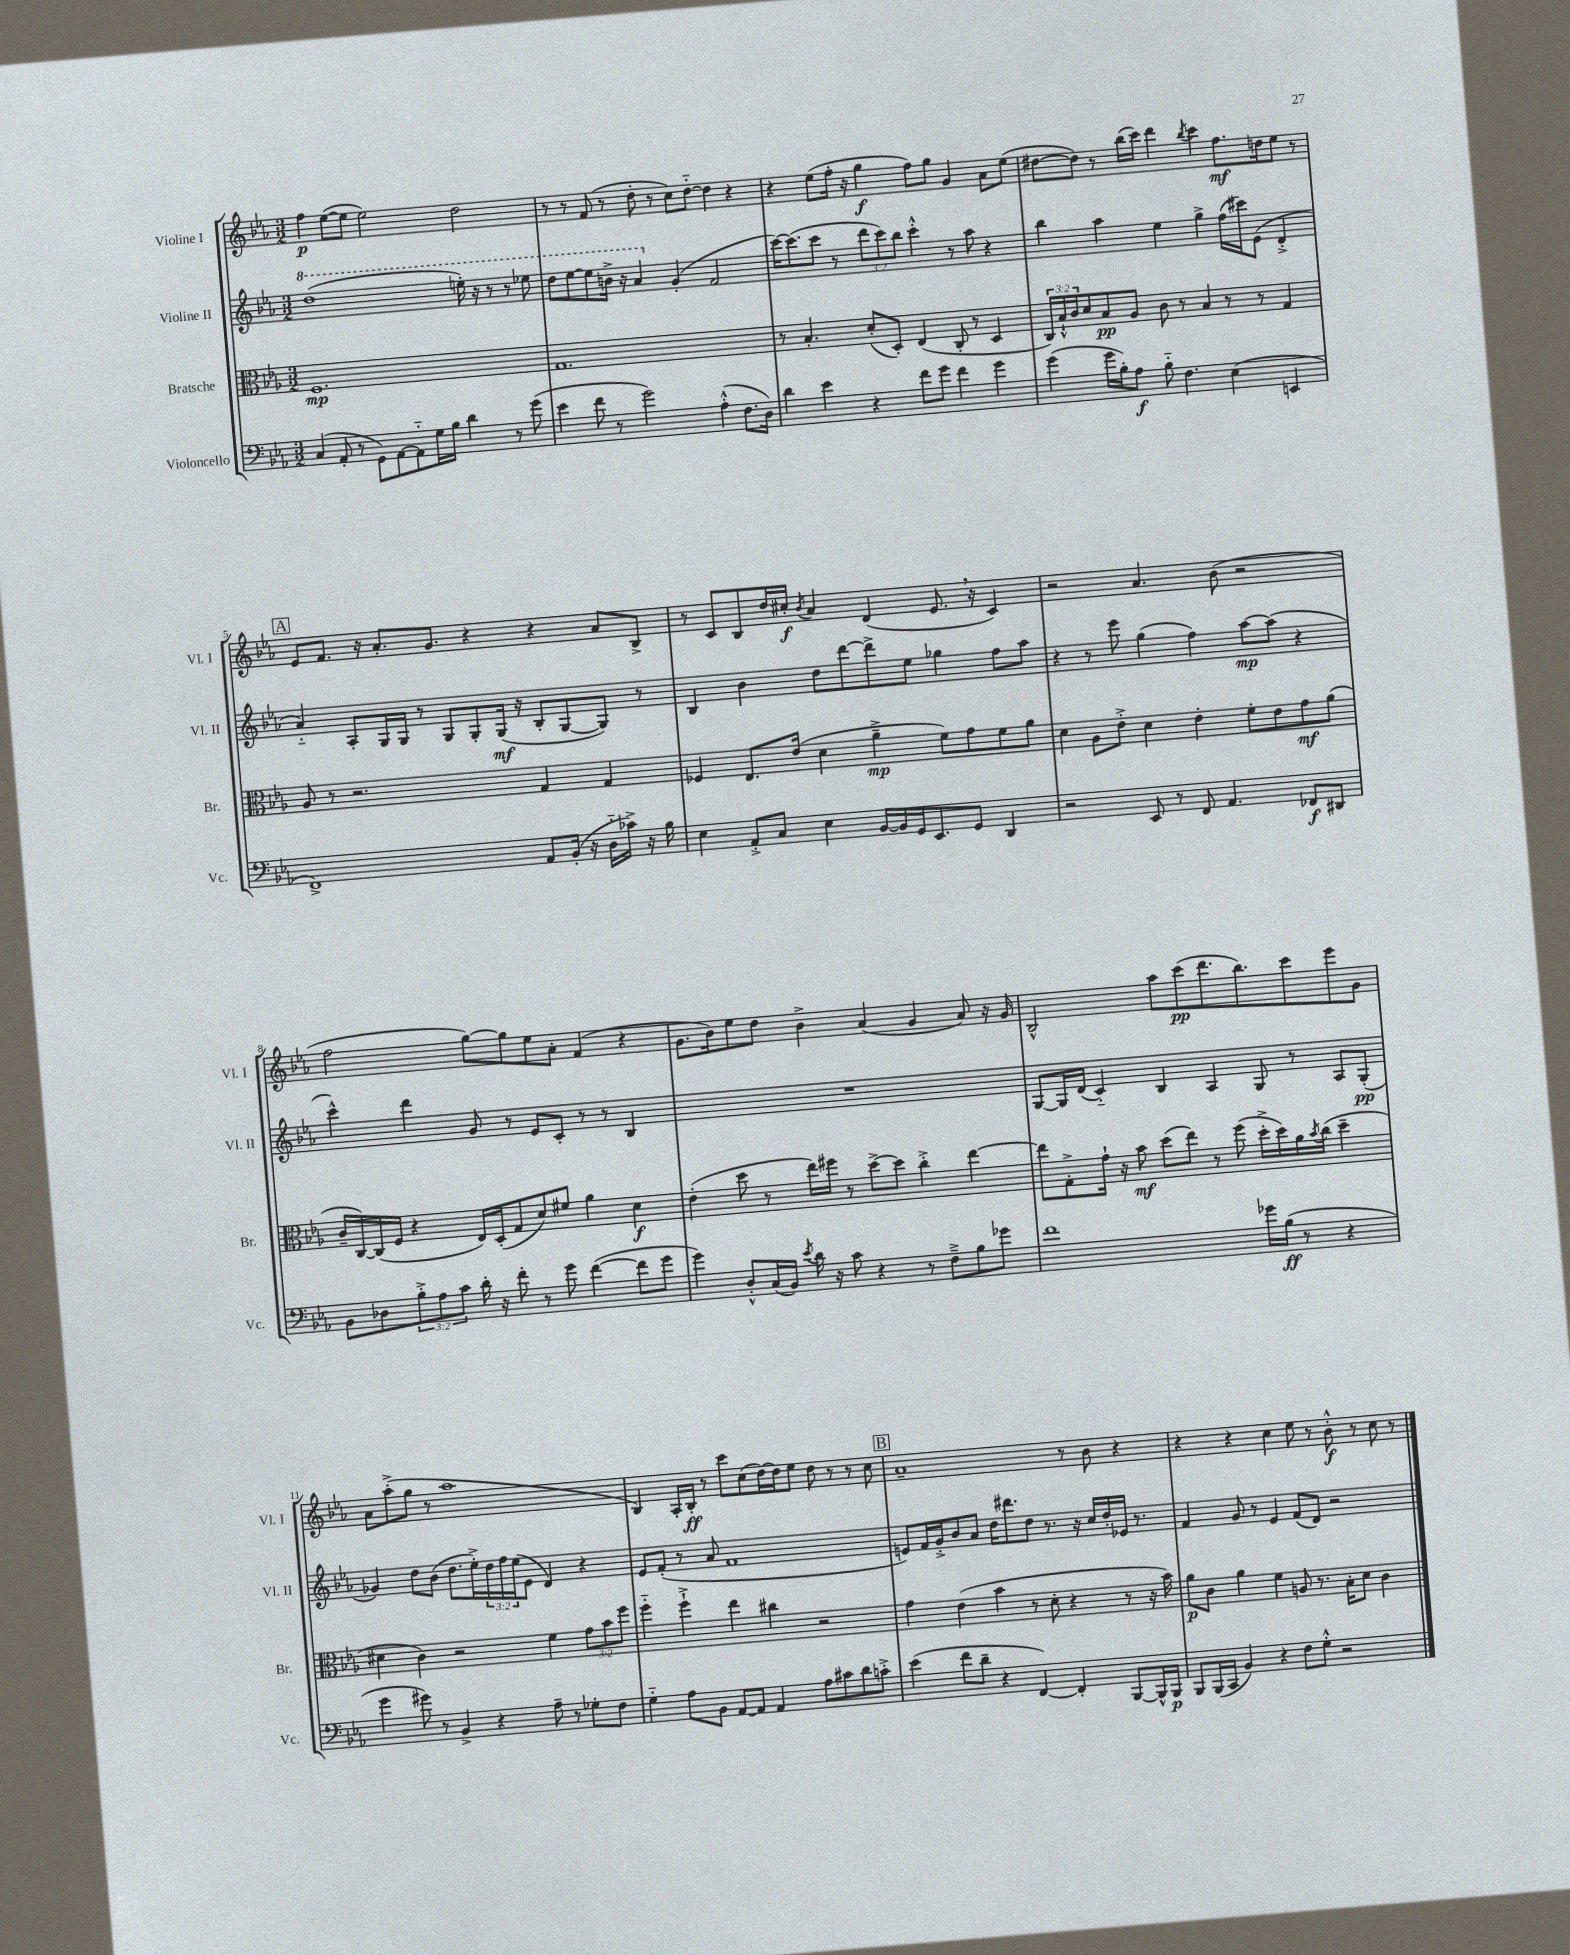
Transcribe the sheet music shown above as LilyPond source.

<<
\new StaffGroup <<
\new Staff = "s0" \with { instrumentName = "Violine I" shortInstrumentName = "Vl. I" } {
    \clef treble \key ees \major \numericTimeSignature \time 3/2
    f''4\p ees''8~( ees''8 ees''2) d''2 |
    r8 r8 f'8( r8 d''8-. r8 c''8) d''8~-_ d''4 r4 |
    r4 ees''8( f''16-. r16 g''4\f f''8) g''8 g'4 aes'8 ees''8( |
    dis''8~ dis''8) r8 bes''16( c'''16) d'''4 \acciaccatura { bes''8 } c'''4 f''8.\mf d''16 ees''8 r8 |
    \mark \markup { \box "A" } ees'8 f'8. r16 aes'8.-. g'8. r4 r4 aes'8 bes8-> |
    r8 c'8 bes8 d''16 cis''16-.\f \acciaccatura { bes'8 } aes'4 d'4( ees'8. \breathe r16 c'4) |
    r2 aes'4. bes'8( r2 |
    f''2 g''8~) g''8 ees''8 aes'8-. f'4( r4 |
    g'8. bes'16) ees''8 d''8 bes'4-> aes'4( g'4 aes'8) r16 g'16 |
    bes2-^ aes''8 c'''8\pp( d'''8. bes''8.) c'''8 ees'''8 g'8 |
    aes'8 aes''8-.->( g''8 r8 aes''1 |
    bes4) aes16-. bes16-.\ff r8 c'''8 c''8( d''16~) d''16 ees''8 d''8 r8 r8 c''8 |
    \mark \markup { \box "B" } aes'1-- r8 bes'8 r4 |
    r4 r4 c''4 ees''8 r8 bes'8-.-^\f r8 c''8 r8 \bar "|." |
}
\new Staff = "s1" \with { instrumentName = "Violine II" shortInstrumentName = "Vl. II" } {
    \clef treble \key ees \major \numericTimeSignature \time 3/2 \override Staff.TupletNumber.text = #tuplet-number::calc-fraction-text
    \ottava #1 d'''1( e'''16-.) r16 r8 r8 ees'''8 |
    d'''8 ees'''8~ ees'''8 b''16-> r16 aes''4 \ottava #0 g'4-.( f'2 |
    c'''16~) c'''8.( c'''8 r8 \tuplet 3/2 { d'''8 c'''8) bes''8 } c'''4-.-^ r8 aes''8 r4 |
    bes''4 aes''4 ees''4 g''4-> f''16( cis'''16) ees'8( d'4-.-> |
    \mark \markup { \box "A" } aes'4-_) aes8-. g16 g16 r8 g8 g8-. g16\mf( r16 bes8-. g8~ g8) r8 |
    bes4 bes'4 d''8 d'''8~ d'''8-> ees''8 ges''4 f''8 aes''8 |
    r4 r8 ees'''8 g''4( f''4) aes''8~\mp aes''8( r4 |
    c'''4-^) d'''4 g'8 r8 ees'8 c'8-. r8 r8 bes4 |
    R1. |
    g8~ g16 d'16( c'4-_) bes4 aes4 g8 r8 aes8 g8-.\pp( |
    ges'4) d''8 bes'8( d''8. ees''16-.->) \tuplet 3/2 { d''16 f''16 ees''16( } ees'8 d'4) r4 |
    ees'8 f'8-.( r8 aes'8 f'1 |
    \mark \markup { \box "B" } e'8) f'16 g'16-.-> bes'8 aes'8 d''16 dis'''8. d''8 r8. r16 c''16 d''16-. ees'16 r8. |
    f'4 g'8 r8 ees'4 f'8( d'8) r2 \bar "|." |
}
\new Staff = "s2" \with { instrumentName = "Bratsche" shortInstrumentName = "Br." } {
    \clef alto \key ees \major \numericTimeSignature \time 3/2 \override Staff.TupletNumber.text = #tuplet-number::calc-fraction-text
    f1.\mp |
    g1. |
    r8 bes4.-. d'8-.( d8-.) ees4( c8-. r8 d4 |
    \tuplet 3/2 { c16) bes16-!-^ c'16 } d'8 bes8\pp aes8 c'8 r8 bes4 r8 r8 g4 |
    \mark \markup { \box "A" } aes8 r8 r2. g4 g4 |
    fes4 ees8. ees'16( d'4 aes'4--->\mp f'8) g'8 f'8 aes'8 |
    d'4 aes8 ees'8-.-> d'4 ees'4-. f'8-. ees'8 g'8\mf aes'8( |
    c'16-- c16~) c16( f16 r4 ees16) d16-.( g8 d'8) fis'8 aes'4 d'4\f |
    ees'4-.( d''8 r8 ees''16) fis''16 r8 d''8~-> d''8 c''4-.-> ees''4~ |
    ees''8 g8-.-> g'16-! r16 bes'8\mf d''8( ees''8) r8 f''8( d''16-.-> d''16) aes'16 \acciaccatura { bes'8 } c''16( d''4-- |
    dis'4 c'4) r2 f'4 \tuplet 3/2 { g'8 bes'8 f''8 } |
    f''4-_ f''4-!-> ees''4 cis''4 r2 |
    \mark \markup { \box "B" } g'4 ees'4( bes'4 r8 d'8-. r4 r8 r16 bes'16) |
    aes'8\p c'8 aes'4 f'4 a8 r8. bes16-. d'8 c'4 \bar "|." |
}
\new Staff = "s3" \with { instrumentName = "Violoncello" shortInstrumentName = "Vc." } {
    \clef bass \key ees \major \numericTimeSignature \time 3/2 \override Staff.TupletNumber.text = #tuplet-number::calc-fraction-text
    c4( aes,8-. r8 g,8) aes,8~ aes,8-_ g16 bes16 d'4 r8 g'8( |
    ees'4 f'8 r8 g'2) aes4-.-^( f8. d16) |
    d'4 ees'4 r4 f'8 g'8 f'4 g'4 |
    g'4( g'16 bes16-.) aes8\f bes8-_ f4. ees4( e,4 |
    \mark \markup { \box "A" } f,1->) aes,8 bes,16-.( r16 d16-_ ces'16->) r16 bes16 |
    ees4 aes,8-.-> c8 ees4 bes,16~ bes,16 g,16 ees,8. g,8 d,4 |
    r2 ees,8 r8 f,8 aes,4. fes,8\f dis,8 |
    bes,8 des8 \tuplet 3/2 { bes8-.-> aes8 c'8 } d'16-. r16 f'8-. r8 g'8 f'4~( f'8 g'8 |
    g'4) d8-.-^ c16( bes,16) \acciaccatura { ees'8 } d'16 r16 c'8 r4 r8 f8---> bes8 ges'8 |
    f'1 ges'16 bes16\ff( r8 r4 |
    g'4 gis'8) r8 bes,4-> r4 aes8-- r8 ges8-. f8 |
    g4-_ aes8 bes,8 aes,8~ aes,8 aes,4 aes8 cis'8 d'8 c'8-.-> |
    \mark \markup { \box "B" } ees'4( f'8 d'8-- r4 f,4~) f,4-. bes,,8~ bes,,16-^ bes,,16\p |
    bes,,8 bes,,16( c,16 bes,4) r4 f8 g8-.-^ r2 \bar "|." |
}
>>
>>
